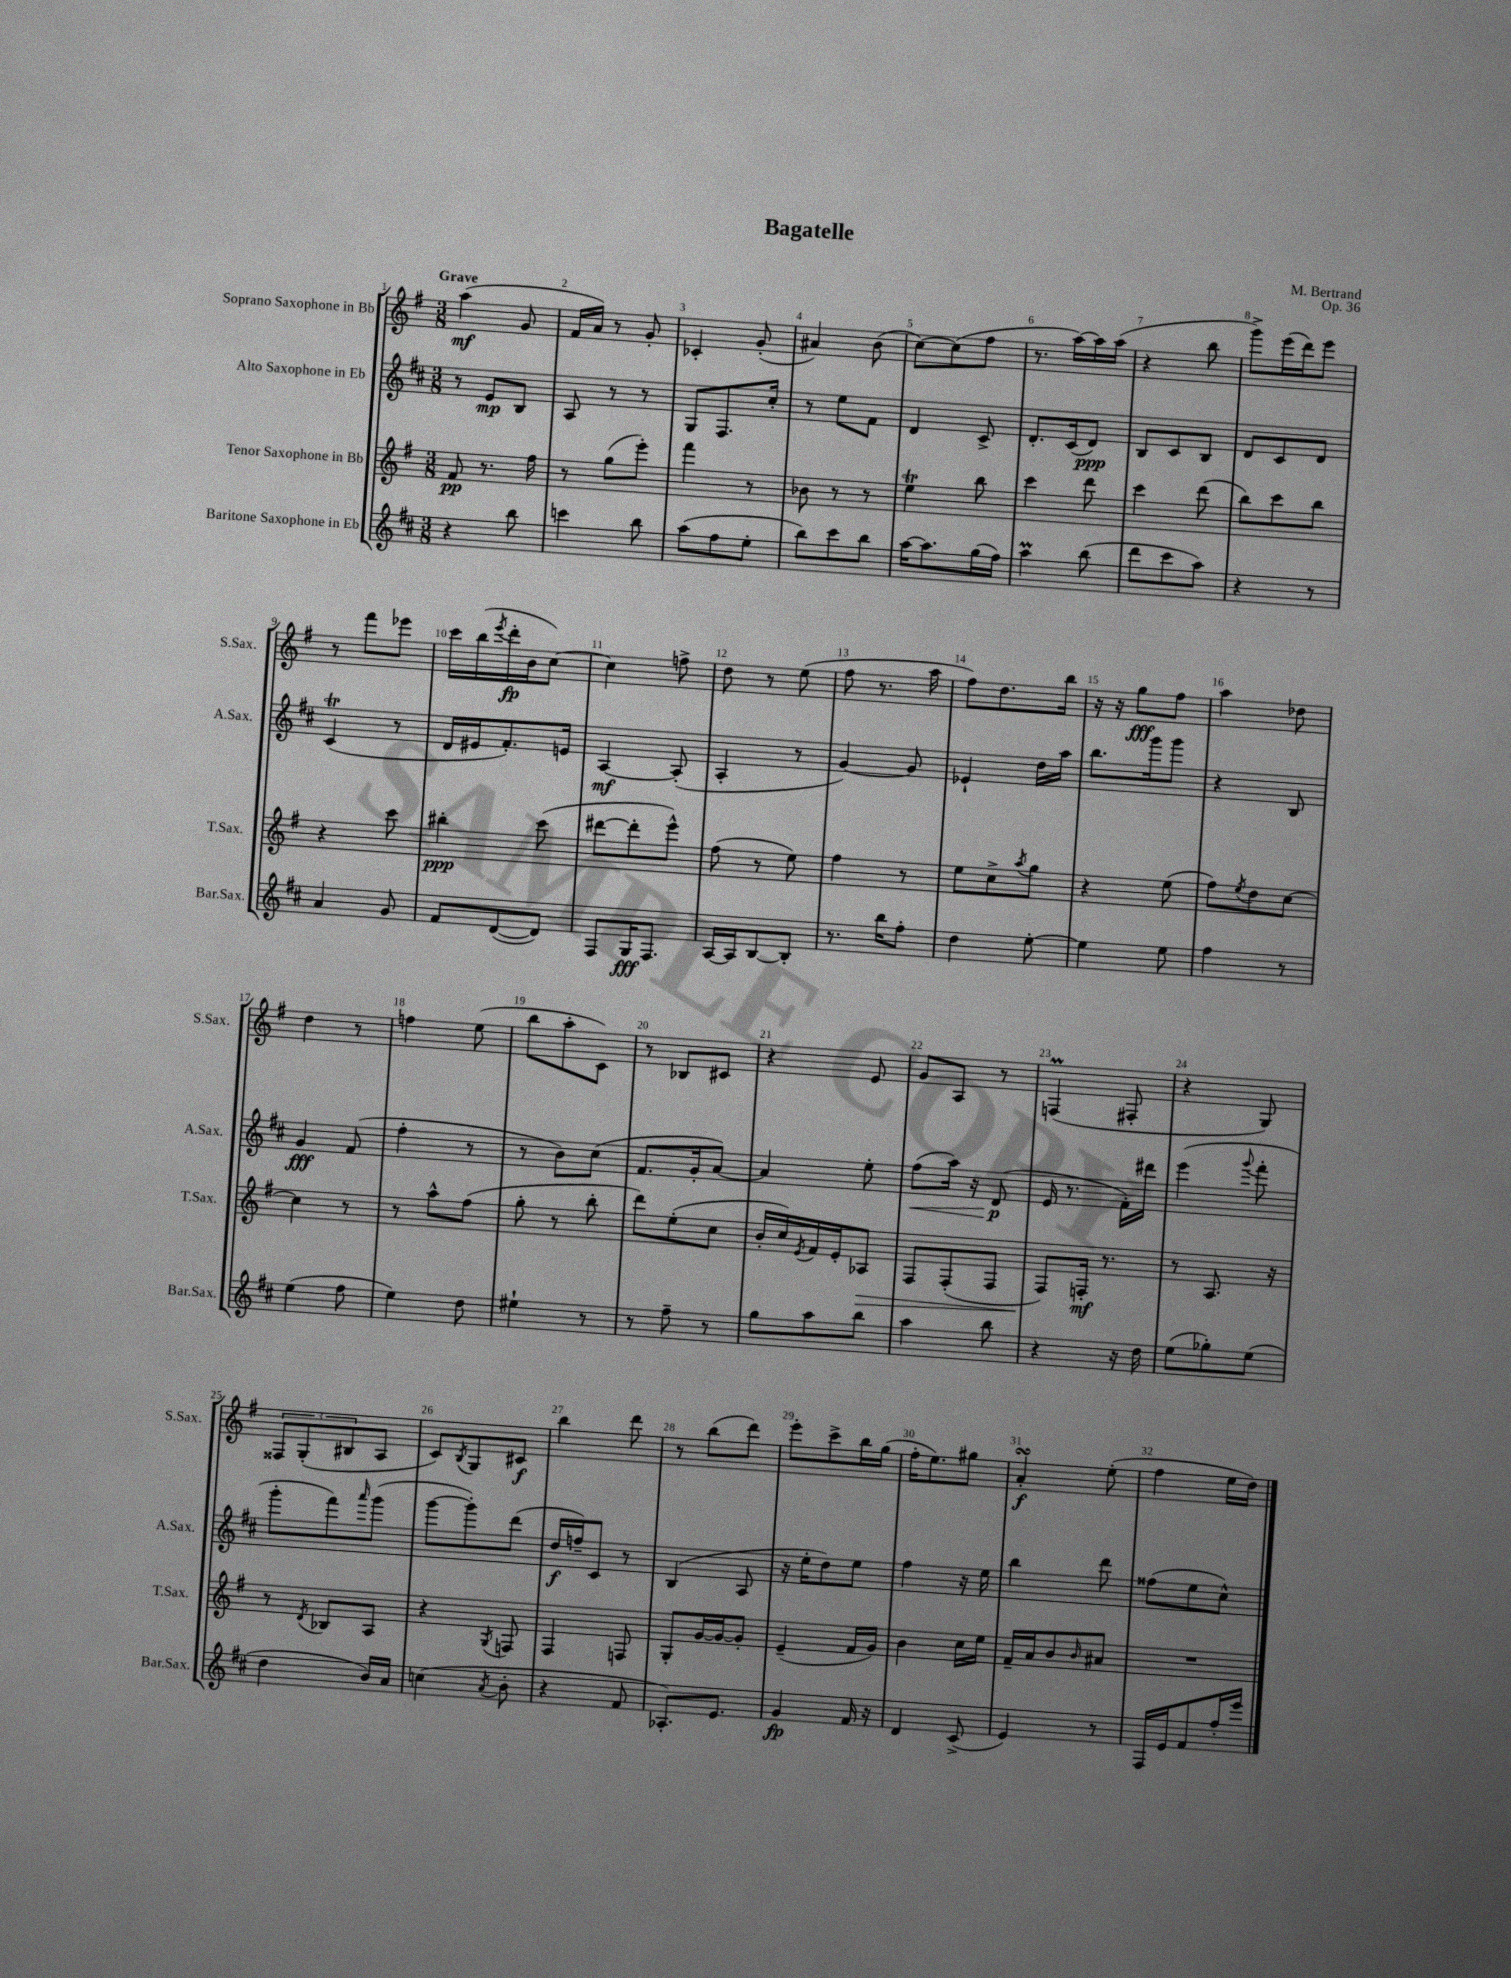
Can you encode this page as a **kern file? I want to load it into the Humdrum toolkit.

**kern	**kern	**kern	**kern
*staff4	*staff3	*staff2	*staff1
*clefG2	*clefG2	*clefG2	*clefG2
*k[f#c#]	*k[f#]	*k[f#c#]	*k[f#]
*M3/8	*M3/8	*M3/8	*M3/8
4r	8f#/	8r	(4aa\
.	8.r	8e/L	.
8bb\	.	8B/J	8g/
.	16ff#\	.	.
=	=	=	=
4ccc\	8r	8A/	16f#/LL
.	.	.	16a/JJ)
.	(8gg\L	8r	8r
8bb\	8eee'\J)	8r	8g'/
=	=	=	=
(8aa\L	4fff#\	8G/L	4c-'/
8ff#\	.	8.F#/	.
8ee'\J	8r	.	(8g'/
.	.	16cc#'/Jk	.
=	=	=	=
8bb\L)	8b-\	8r	4a#/)
8ccc#\	8r	8ee\L	.
8bb\J	8r	8f#\J	(8b\
=	=	=	=
[16aa\LK	4ee\	4d/	[8cc\L)
8.aa\]	.	.	.
.	.	.	(8cc\]
(16gg\L	8bb\	8c#^/	8ff#\J
16ff#\JJ)	.	.	.
=	=	=	=
4aa\	4ccc\	8.d'/L	8.r
.	.	(16c#/k	[16aa\LL)
(8bb\	8ddd\	8d/J)	16aa\]
.	.	.	(16aa\JJ
=	=	=	=
8ddd\L	4ccc\	8B/L	4r
8ccc#\	.	8c#/	.
8aa\J)	(8ddd\	8B/J	8bb\
=	=	=	=
4r	8bb\L)	8d/L	8ggg^\L)
.	8ccc\	8c#/	(16eee\L
.	.	.	16ddd\J)
8r	8bb\J	8d/J	8eee\J
=	=	=	=
4a/	4r	(4c#/	8r
.	.	.	8fff#\L
8g/	8ccc\	8r	8eee-\J
=	=	=	=
8f#/L	4bb#'\	16d/LL	16ccc\LL
.	.	16e#/J	(16bb\
.	.	.	8qeee/
([8d/	.	8.f#'/)	16ddd'\
.	.	.	16b\J
8d/]J)	(8ccc\	.	[8cc\J)
.	.	16e/Jk	.
=	=	=	=
8F#/L	[8ddd#\L	[4A/	4cc\]
16G/K	8ddd#'\]	.	.
8.F#/J	.	.	.
.	8eee^^\J)	(8A'/]	8ff^\
=	=	=	=
[16A/LL	(8ff#\	4A'/	8dd\
16A/]J	.	.	.
[8B/	8r	.	8r
8B'/]J	8ee\)	8r	(8ee\
=	=	=	=
8.r	4ff#\	[4g/)	8ff#\
.	.	.	8.r
16bb\LK	.	.	.
8ff#'\J	8r	8g/]	.
.	.	.	16aa\
=	=	=	=
4dd\	8ee\L	4e-`/	8ff#\L)
.	8cc^\	.	8.dd\
.	8qaa/	.	.
[8ee'\	8gg\J	16dd\LL	.
.	.	16aa\JJ	16bb\Jk
=	=	=	=
4ee\]	4r	8.bb\L	16r
.	.	.	16r
.	.	.	8gg\L
.	.	16ggg\k	.
8ee\	(8ee\	8ggg\J	8ff#\J
=	=	=	=
4ff#\	8ff#\L)	4r	4aa\
.	8qee/	.	.
.	8dd\	.	.
8r	[8cc\J	8B/	8dd-\
=	=	=	=
(4ee\	4cc\]	4g/	4dd\
8ff#\	8r	(8f#/	8r
=	=	=	=
4ee\)	8r	4ff#'\	4ff\
.	8aa^^\L	.	.
8dd\	(8ff#\J	8r	(8ee\
=	=	=	=
4ee#`\	8gg'\	8r	8bb\L
.	8r	8b\L)	8aa'\
8r	8bb'\	(8cc#\J	8c\J)
=	=	=	=
8r	8ddd\L)	8.f#/L	8r
8ff#~\	(8ee'\	.	8B-/L
.	.	16g'/k	.
8r	8cc\J	[8a/J)	8c#/J
=	=	=	=
8gg\L	16b'/LL	4a/]	4r
.	16cc/)	.	.
.	8qe/	.	.
8aa\	16f#/	.	.
.	16e'/J	.	.
8bb\J	8A-/J	8ee'\	8e/
=	=	=	=
4aa\	8F#/L	(8ff#\L	8g/L
.	(8F#'/	16aa\Jk)	8A/J
.	.	16r	.
8bb\	8F#/J	(8d/	8r
=	=	=	=
4r	8F#/L)	16e/	(4F/
.	.	8.r	.
.	16F'/Jk	.	.
.	8.r	.	.
16r	.	16f#'\LL)	8F#'/
16dd\	.	16ddd#\JJ	.
=	=	=	=
(8ee\L	8r	(4eee\	4r
8gg-'\)	8.A/	.	.
.	.	8qqggg/	.
(8ee\J	.	8fff#'\	8G/)
.	16r	.	.
=	=	=	=
4dd\	8r	8ggg'\L	12F##/L
.	.	.	(12G'/
.	8qd/	.	.
.	8B-/L	8fff#\)	.
.	.	.	12B#/
.	.	16qqaaa/	.
16b/LL)	8A/J	(8ggg\J	8A/J
16a/JJ	.	.	.
=	=	=	=
(4cc\	4r	[8ggg\L	8c/L)
.	.	.	8qB/
.	.	8ggg'\])	8G/
8qa/	8qG/	.	.
8b'\	8F/	(8ddd\J	8c#/J
=	=	=	=
4r	4F#/	16dd/LL	4bb\
.	.	16ff~/J)	.
.	.	8c#/J	.
8f#/	8F/	8r	8ddd\
=	=	=	=
8.A-'/L)	8G'/L	(4B/	8r
.	[16g/L	.	(8bb\L
8.e/J	16g/_J	.	.
.	8g'/]J	8A/	8ddd\J)
=	=	=	=
4g/	(4e~/	16r	8eee'\L
.	.	16ee'\LK	.
.	.	8dd\)	8ccc^\
16f#/	16f#/LL	8ee\J	16bb\L
16r	16g/JJ)	.	(16gg\JJ
=	=	=	=
4d/	4b\	4ff#\	16ff#'\LK
.	.	.	8.ee\)
(8c#^/	16cc\LL	16r	8gg#\J
.	16ee\JJ	16ee\	.
=	=	=	=
4e/)	16f#~/LL	4bb\	4a'/
.	16a/J	.	.
.	8b/	.	.
.	16qqb/	.	.
8r	8a#/J	8ddd\	(8ee'\
=	=	=	=
16F#/LL	4.r	(8ff##\L	4ff#\
16e/J	.	.	.
8f#/	.	8ee\	.
16ff#'/L	.	8cc#^^\J)	16ee\LL
16eee/JJ	.	.	16dd\JJ)
==	==	==	==
*-	*-	*-	*-
